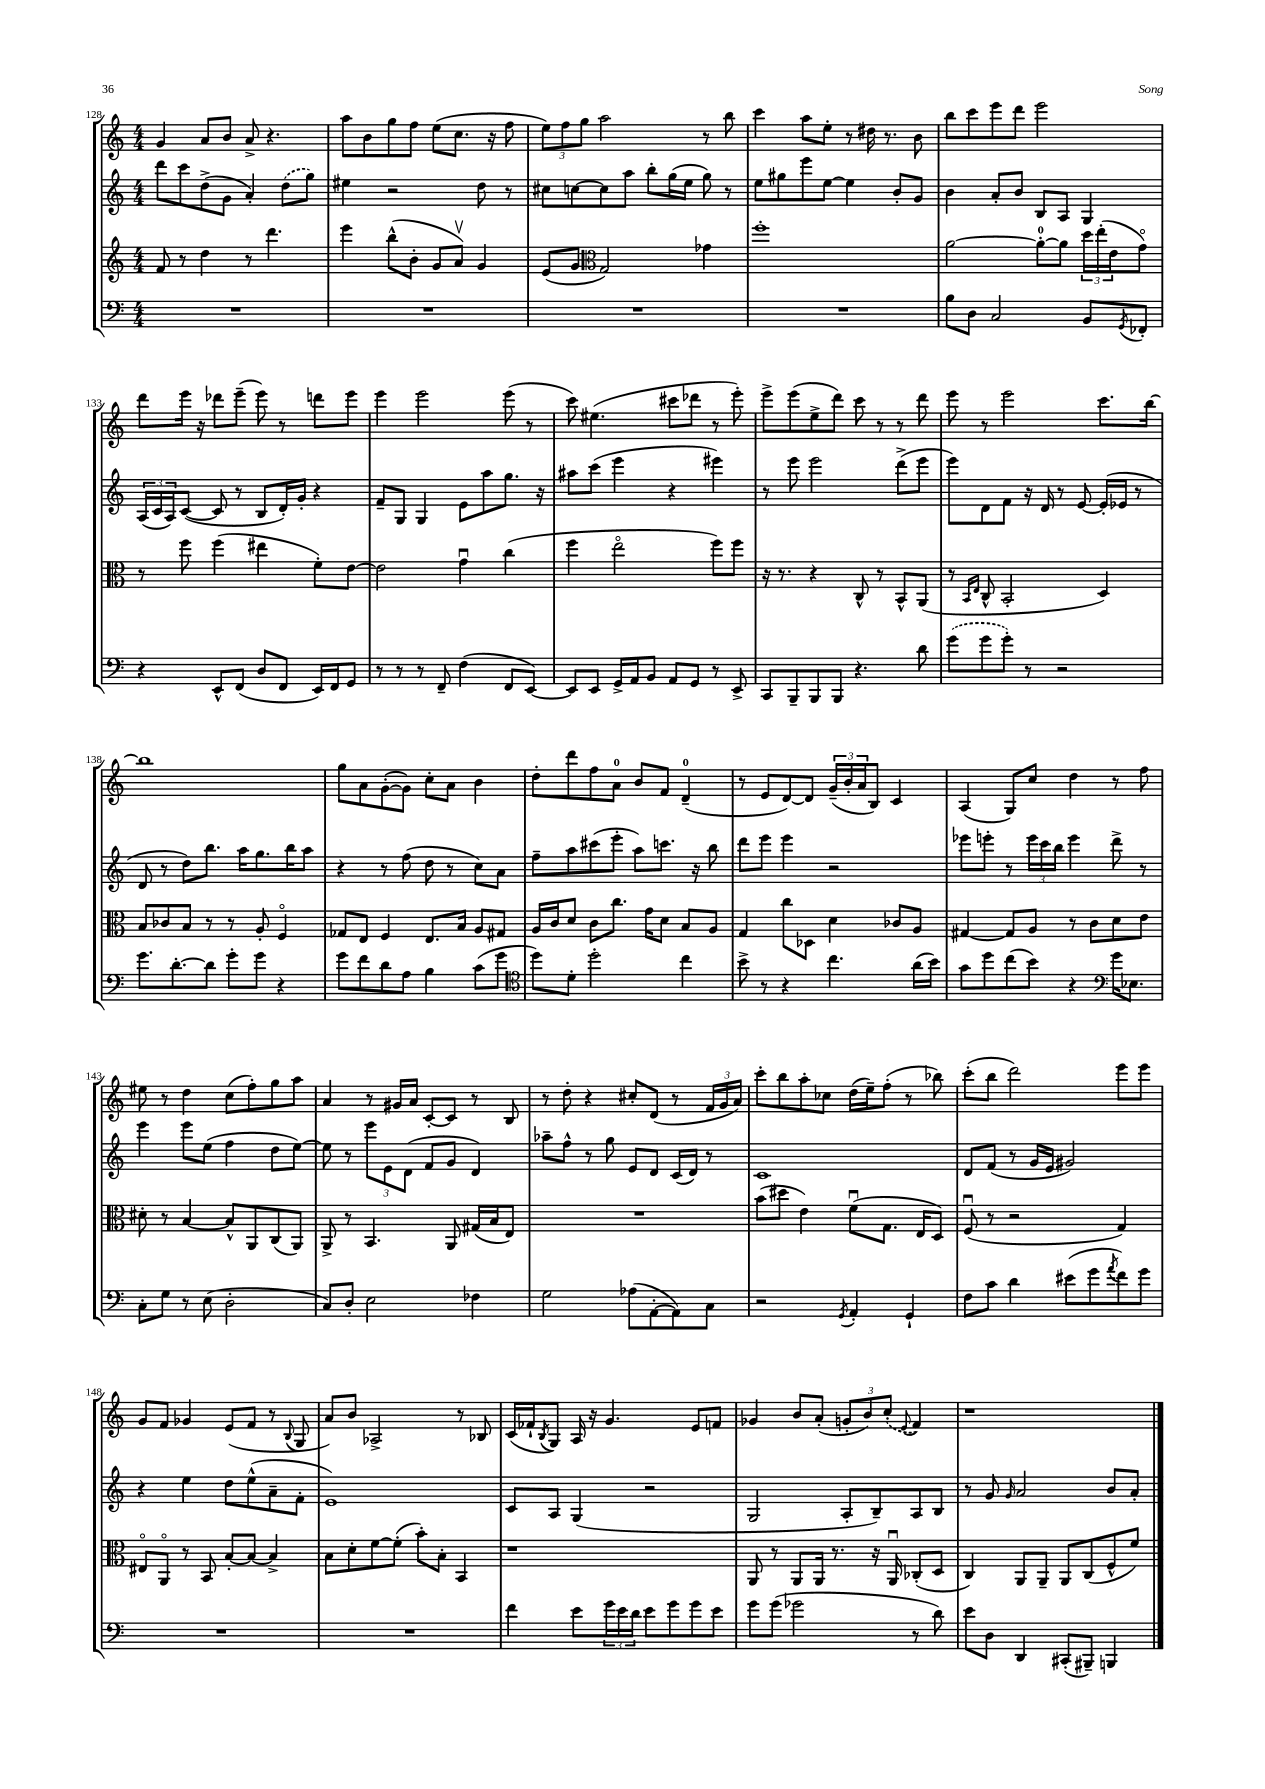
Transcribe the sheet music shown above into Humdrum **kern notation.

**kern	**kern	**kern	**kern
*staff4	*staff3	*staff2	*staff1
*clefF4	*clefG2	*clefG2	*clefG2
*k[]	*k[]	*k[]	*k[]
*M4/4	*M4/4	*M4/4	*M4/4
1r	8f	8ddd	4g
.	8r	8ccc	.
.	4dd	(8dd^	8a
.	.	8g	8b
.	8r	4a')	8a^
.	4.ddd	.	4.r
.	.	(8dd	.
.	.	8gg)	.
=	=	=	=
1r	4eee	4ee#	8aa
.	.	.	8b
.	(8bb^^	2r	8gg
.	8b'	.	8ff
.	8g	.	(8ee
.	8av)	.	8.cc
.	4g	8dd	.
.	.	.	16r
.	.	8r	8ff
=	=	=	=
1r	(8e	8cc#	12ee)
.	.	.	12ff
.	8g	[8cc	.
.	.	.	12gg
*	*clefC3	*	*
.	2G)	8cc]	2aa
.	.	8aa	.
.	.	8bb'	.
.	.	(16gg	.
.	.	16ee	.
.	4g-	8gg)	8r
.	.	8r	8bb
=	=	=	=
1r	1ff'	8ee	4ccc
.	.	8gg#	.
.	.	8eee	8aa
.	.	[8ee	8ee'
.	.	4ee]	8r
.	.	.	16dd#
.	.	.	8.r
.	.	8b'	.
.	.	8g	8b
=	=	=	=
8B	[2a	4b	8bb
8D	.	.	8ccc
2C	.	8a'	8eee
.	.	8b	8ddd
.	8a'_	8B	2eee
.	8a]	8A	.
8BB	24dd	4G	.
.	(24ee'	.	.
.	24e	.	.
8qGG	.	.	.
8FF-'	8go)	.	.
=	=	=	=
4r	8r	(24A	8ddd
.	.	24c	.
.	.	24A)	.
.	8ff	([8c	16eee
.	.	.	16r
8EE^^	(4ff	8c]	8ddd-
(8FF	.	8r	(8eee~
8D	4ee#	8B	8eee)
8FF	.	16d')	8r
.	.	16g'	.
16EE)	8f')	4r	8ddd
16FF	.	.	.
8GG	[8e	.	8eee
=	=	=	=
8r	2e]	8f~	4eee
8r	.	8G	.
8r	.	4G	2eee
8FF~	.	.	.
(4F	4gu	8e	.
.	.	8aa	.
8FF	(4cc	8.gg	(8eee
[8EE)	.	.	8r
.	.	16r	.
=	=	=	=
8EE]	4ff	8aa#	8ccc)
8EE	.	(8ccc	(4.ee#
16GG^	2eeo	4eee	.
16AA	.	.	.
8BB	.	.	.
8AA	.	4r	8ccc#
8GG	.	.	8ddd-
8r	8ff)	4eee#)	8r
8EE^	8ff	.	8eee')
=	=	=	=
8CC	16r	8r	8eee^
.	8.r	.	.
8BBB~	.	8eee	(8eee
8BBB	4r	2eee	8ee^
8BBB	.	.	8ddd)
4.r	8C^^	.	8ccc
.	8r	.	8r
.	8BB^^	(8ddd^	8r
8d	(8AA	8eee	8ddd
=	=	=	=
(8g	8r	8eee)	8eee
.	16qqBB	.	.
.	16qqE	.	.
8g	8C^^	8d	8r
8g')	2BB'	8f	2eee
8r	.	16r	.
.	.	16d	.
2r	.	8r	.
.	.	[8e	.
.	4D)	(16e']	8.ccc
.	.	16e-	.
.	.	8r	.
.	.	.	[16bb
=	=	=	=
8.g	8B	8d	1bb]
.	8c-	8r	.
[8.d'	.	.	.
.	8B	8dd)	.
8d]	8r	8.bb	.
8g'	8r	.	.
.	.	16aa	.
8g	8A'	8.gg	.
4r	4Fo	.	.
.	.	16bb	.
.	.	8aa	.
=	=	=	=
8g	8G-	4r	8gg
8f	8E	.	8a
8d	4F	8r	([8g'
8A	.	(8ff	8g])
4B	8.E	8dd	8cc'
.	.	8r	8a
.	16B	.	.
(8c	8A	8cc)	4b
8g	8G#	8a	.
=	=	=	=
*clefC4	*	*	*
8dd)	16A	8ff~	8dd'
.	16c	.	.
8d'	8d	8aa	8ddd
2dd'	8c	(8ccc#	8ff
.	8.cc	8eee'	8a
.	.	8aa)	8b
.	16g	.	.
.	8d	8.ccc	8f
4cc	8B	.	(4d~
.	.	16r	.
.	8A	8bb	.
=	=	=	=
8b^	4G	8ddd	8r
8r	.	8eee	8e
4r	8cc	4eee	[8d)
.	8D-	.	8d]
4.cc	4d	2r	(24g~
.	.	.	24b'
.	.	.	24a
.	.	.	8B)
.	8c-	.	4c
(16a	8A	.	.
16b)	.	.	.
=	=	=	=
8g	[4G#	8eee-	(4A
8dd	.	8eee'	.
(8cc	8G#]	8r	8G)
8b)	8A	24eee	8cc
.	.	24ccc	.
.	.	24bb	.
4r	8r	4eee	4dd
.	8c	.	.
*clefF4	*	*	*
16g	8d	8ddd^	8r
8.E-	.	.	.
.	8e	8r	8ff
=	=	=	=
8C'	8d#'	4eee	8ee#
8G	8r	.	8r
8r	[4B	8eee	4dd
(8E	.	(8ee	.
2D'	8B^^]	4ff	(8cc
.	8AA	.	8ff')
.	(8C	8dd	8gg
.	8AA)	[8ee)	8aa
=	=	=	=
8C)	8AA^	8ee]	4a
8D'	8r	8r	.
2E	4.BB	12eee	8r
.	.	12e	.
.	.	.	16g#
.	.	(12d	.
.	.	.	16a
.	.	8f	[8c'
.	8AA	8g	8c]
4F-	(16G#	4d)	8r
.	16B	.	.
.	8E)	.	8B
=	=	=	=
2G	1r	8aa-~	8r
.	.	8ff^^	8dd'
.	.	8r	4r
.	.	8gg	.
(8A-	.	8e	8cc#'
[8AA'	.	8d	(8d
8AA])	.	(16c	8r
.	.	16d)	.
8C	.	8r	24f
.	.	.	24g
.	.	.	24a)
=	=	=	=
2r	(8b	1c	8ccc'
.	8dd#	.	8bb
.	4e)	.	8aa'
.	.	.	8cc-
8qGG	.	.	.
4AA'	(8fu	.	(16dd
.	.	.	16ee~)
.	8.G	.	(8ff'
4GG`	.	.	8r
.	16E	.	.
.	8D)	.	8bb-)
=	=	=	=
8F	(8Fu	8d	(8ccc'
8c	8r	(8f	8bb
4d	2r	8r	2ddd)
.	.	16g	.
.	.	16e	.
(8e#	.	2g#)	.
8g	.	.	.
8qa	.	.	.
8f)	4G)	.	8eee
8g	.	.	8eee
=	=	=	=
1r	8E#o	4r	8g
.	8AAo	.	8f
.	8r	4ee	4g-
.	8BB	.	.
.	[8B'	8dd	(8e
.	8B_	(8ee^^	8f
.	4B^]	8a~	8r
.	.	.	8qqB
.	.	8f'	8G
=	=	=	=
1r	8B	1e)	8a)
.	8d'	.	8b
.	[8f	.	2A-^
.	(8f']	.	.
.	8b')	.	.
.	8B'	.	.
.	4BB	.	8r
.	.	.	8B-
=	=	=	=
4f	1r	8c	(16c
.	.	.	16f-`
.	.	.	8qB
.	.	8A	8G)
8e	.	(4G	16A
.	.	.	16r
24g	.	.	4.g
24e	.	.	.
24d	.	.	.
8e	.	2r	.
8g	.	.	.
8g	.	.	8e
8e	.	.	8f
=	=	=	=
8g	8AA	2G	4g-
(8g	8r	.	.
2g-	8AA	.	8b
.	16AA	.	(8a'
.	8.r	.	.
.	.	8A'	12g'
.	.	.	12b)
.	16r	8B~)	.
.	.	.	(12cc'
.	16AAu	.	.
.	.	.	8qqe
8r	(8C-'	8A	4f)
8d)	8D	8B	.
=	=	=	=
8e	4C)	8r	1r
8D	.	8g	.
.	.	16qqg	.
4DD	8AA	2a	.
.	8AA~	.	.
(8CC#'	8AA	.	.
8BBB#~)	(8C	.	.
4BBB	8F^^	8b	.
.	8f)	8a'	.
==	==	==	==
*-	*-	*-	*-
